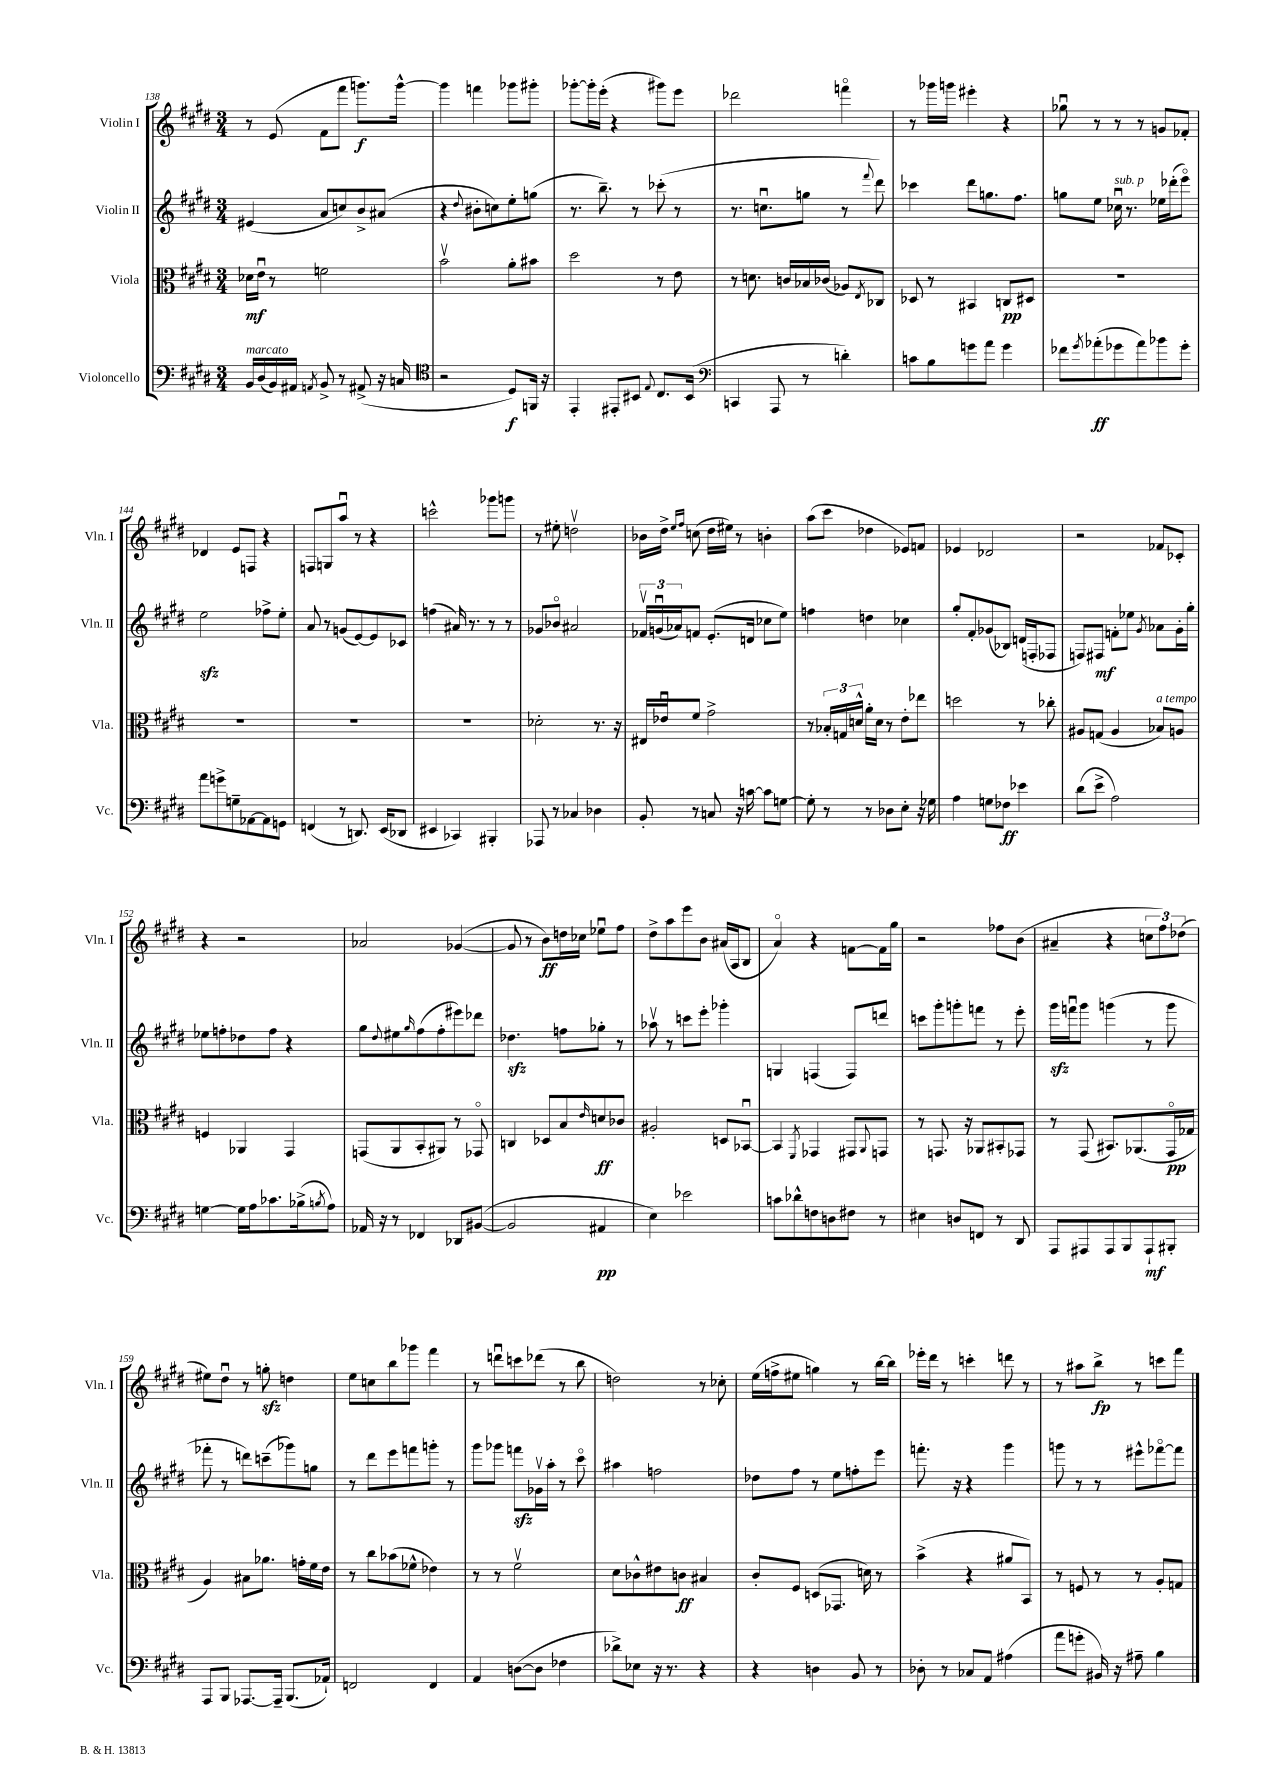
<<
\new StaffGroup <<
\new Staff = "s0" \with { instrumentName = "Violin I" shortInstrumentName = "Vln. I" } {
    \clef treble \key e \major \numericTimeSignature \time 3/4
    r8 e'8( fis'8 fis'''8 g'''8.\f) g'''16~-^ |
    g'''4 f'''4 ges'''8 gis'''8-. |
    ges'''8~-. ges'''16-. e'''16-.( r4 gis'''8) e'''8 |
    des'''2 f'''4\flageolet |
    r8 ges'''16 g'''16 eis'''4-. r4 |
    ges''8\downbow r8 r8 r8 g'8 fes'8-. |
    des'4 e'8 f8 r4 |
    f8 g8 a''8\downbow r8 r4 |
    c'''2-^ ges'''8 g'''8 |
    r8 eis''8-. d''2\upbow |
    bes'16 dis''16-> \grace { e''16 fis''16 } c''8( dis''16 eis''16) r8 b'4-. |
    a''8( cis'''8 des''4 ees'8) f'8 |
    ees'4 des'2 |
    r2 fes'8 ces'8-. |
    r4 r2 |
    aes'2 ges'4~( |
    ges'8 r8 b'8\ff) d''16 ces''16 ees''8\downbow fis''8 |
    dis''8-> a''8 e'''8 b'8 ais'16( a16 b8 |
    a'4\flageolet) r4 f'8~ f'16 gis''16 |
    r2 fes''8 b'8( |
    ais'4-- r4 \tuplet 3/2 { c''8 fis''8) des''8( } |
    eis''8) dis''8\downbow r8 g''8-.\sfz d''4 |
    e''8 c''8 b''8 ges'''8 fis'''4 |
    r8 d'''8\downbow c'''8 des'''8( r8 b''8 |
    d''2) r8 ces''8-. |
    e''16( f''16-> eis''8 g''4) r8 b''16~ b''16 |
    ees'''16-. dis'''16 r8 c'''4-. d'''8 r8 |
    r8 ais''8 b''8->\fp r8 c'''8 fis'''8 \bar "|." |
}
\new Staff = "s1" \with { instrumentName = "Violin II" shortInstrumentName = "Vln. II" } {
    \clef treble \key e \major \numericTimeSignature \time 3/4
    eis'4( a'8 c''8) b'8-> ais'8( |
    r4 \appoggiatura { dis''8 } bis'8-. c''8) e''8-. g''8( |
    r8. b''8.--) r8 ces'''8-.( r8 |
    r8. c''8.\downbow g''8 r8 \appoggiatura { fis'''8 } dis'''8) |
    ces'''4 dis'''8 g''8. fis''8. |
    g''8 e''8 ces''16\downbow^\markup { \italic "sub. p" } r8. ees''16 des'''16-.( e'''8\flageolet) |
    e''2\sfz fes''8-> e''8-. |
    a'8 r8 g'8( e'8~) e'8 ces'8 |
    f''4( ais'16) r8. r8 r8 |
    ges'8 bes'8\flageolet ais'2 |
    \tuplet 3/2 { fes'16\upbow g'16\downbow( aes'16) } f'8 e'8.-.( d'16 ces''8 e''8) |
    f''4 d''4 ces''4 |
    gis''8-. fis'8-. ges'8( bes8) d'16( f16-. fes8 |
    f8) fis8\mf f'8-. ees''8 \acciaccatura { gis'8 } aes'8 gis'16-. gis''16-. |
    ees''8 f''8-. des''8 f''8 r4 |
    gis''8 \appoggiatura { dis''8 } eis''8 \grace { gis''16 } fis''8( fis''8-. eis'''8) des'''8 |
    des''4.\sfz f''8 ges''8-. r8 |
    aes''8\upbow r8 c'''8 e'''8-. ges'''4-. |
    g4 f4( f8) d'''8 |
    c'''8 gis'''8-. g'''8-. f'''8 r8 e'''8-. |
    gis'''16\sfz f'''16\downbow gis'''8 g'''4( r8 g'''8 |
    fes'''8-. r8 d'''8) c'''8--( ges'''8) g''8 |
    r8 dis'''8 e'''8 f'''8 g'''8-. r8 |
    gis'''8 ges'''8 f'''8\sfz ges'16\upbow a''16-. r8 cis'''8\flageolet |
    ais''4 f''2 |
    des''8 fis''8 r8 e''8 f''8-. e'''8 |
    f'''8.-. r16 r4 gis'''4 |
    g'''8 r8 r8 eis'''8-^ fes'''8~\flageolet fes'''8 \bar "|." |
}
\new Staff = "s2" \with { instrumentName = "Viola" shortInstrumentName = "Vla." } {
    \clef alto \key e \major \numericTimeSignature \time 3/4
    des'16\mf e'16\downbow r8 f'2 |
    b'2\upbow a'8-. bis'8 |
    dis''2 r8 e'8 |
    r8 d'8. c'16 bes16 ces'16( aes8) \acciaccatura { e8 } ces8 |
    des8 r8 bis,4 c8\pp dis8 |
    R2. |
    R2. |
    R2. |
    R2. |
    des'2-. r8. r16 |
    eis16 ees'16\downbow fis'8 gis'2-> |
    r8 \tuplet 3/2 { bes16-. g16 d'16-^ } a'16-. d'16 r8 e'8-. ees''8 |
    d''2 r8 ces''8-. |
    ais8 g8( ais4 bes8^\markup { \italic "a tempo" }) a8 |
    f4 aes,4 gis,4 |
    g,8( a,8 b,8-. ais,8) r8 ges,8\flageolet |
    c4 des8 b8 \grace { e'16 } d'8\ff ces'8 |
    ais2-. d8 bes,8~\downbow |
    bes,4 \acciaccatura { fis,8 } ges,4 gis,8 \appoggiatura { a,8 } g,8 |
    r8 g,8. r16 aes,8 bis,8-. ges,8 |
    r8 gis,8( bis,8.) aes,8.( gis,16\flageolet\pp ges16 |
    a4) bis8 aes'8. g'16-. fis'16 e'16 |
    r8 cis''8 bes'8( fes'8-^ ees'4) |
    r8 r8 fis'2\upbow |
    dis'8 ces'8-^ eis'8 c'8\ff bis4 |
    cis'8-. fis8 d8( ges,8. d'16) r8 |
    b'4->( r4 ais'8 b,8) |
    r8 f8 r8 r8 a8-. g8 \bar "|." |
}
\new Staff = "s3" \with { instrumentName = "Violoncello" shortInstrumentName = "Vc." } {
    \clef bass \key e \major \numericTimeSignature \time 3/4
    b,16^\markup { \italic "marcato" } dis16( b,16) ais,16 \acciaccatura { a,8 } b,8-> r8 ais,8->( r16 c16 |
    \clef tenor r2 dis8\f) f,16 r16 |
    e,4-. eis,8-. bis,8 \appoggiatura { e8 } cis8. bis,16( |
    \clef bass c,4 a,,8 r8 d'4-.) |
    c'8 b8 g'8 a'8 g'4 |
    fes'8 \acciaccatura { gis'8 } aes'8-.\ff( ges'8 aes'8) bes'8 ges'8-. |
    a'8 g'8-> g8-- aes,8~ aes,8 g,8 |
    f,4( r8 d,8.) e,16( des,8 |
    eis,4 ces,4) bis,,4-. |
    aes,,8 r8 ces4 des4 |
    b,8-. r8 c8 r16 c'16~ c'8 g8~ |
    g8-. r8 r8 des8 e8-. r16 ges16 |
    a4 g8 fes8\ff ees'4 |
    dis'8( e'8-> a2) |
    g4~ g16 a16 ces'8. bes16->( \acciaccatura { b8 } a8) |
    aes,16 r16 r8 fes,4 des,8 bis,8~( |
    bis,2 ais,4\pp |
    e4) ees'2 |
    c'8 des'8-^ f8 d8 fis8 r8 |
    eis4 d8 f,8 r8 dis,8 |
    a,,8 ais,,8 ais,,8 b,,8 ais,,8-!\mf bis,,8-. |
    a,,8 b,,8 aes,,8.~ aes,,16-- b,,8.( aes,16-!) |
    f,2 f,4 |
    a,4 d8~( d8 fes4 |
    des'8->) ees8 r16 r8. r4 |
    r4 d4 b,8 r8 |
    des8-. r8 ces8 a,8 ais4( |
    a'8 g'8-. bis,16) r16 ais8-- b4 \bar "|." |
}
>>
>>
\layout { \context { \Score currentBarNumber = #138 } }
